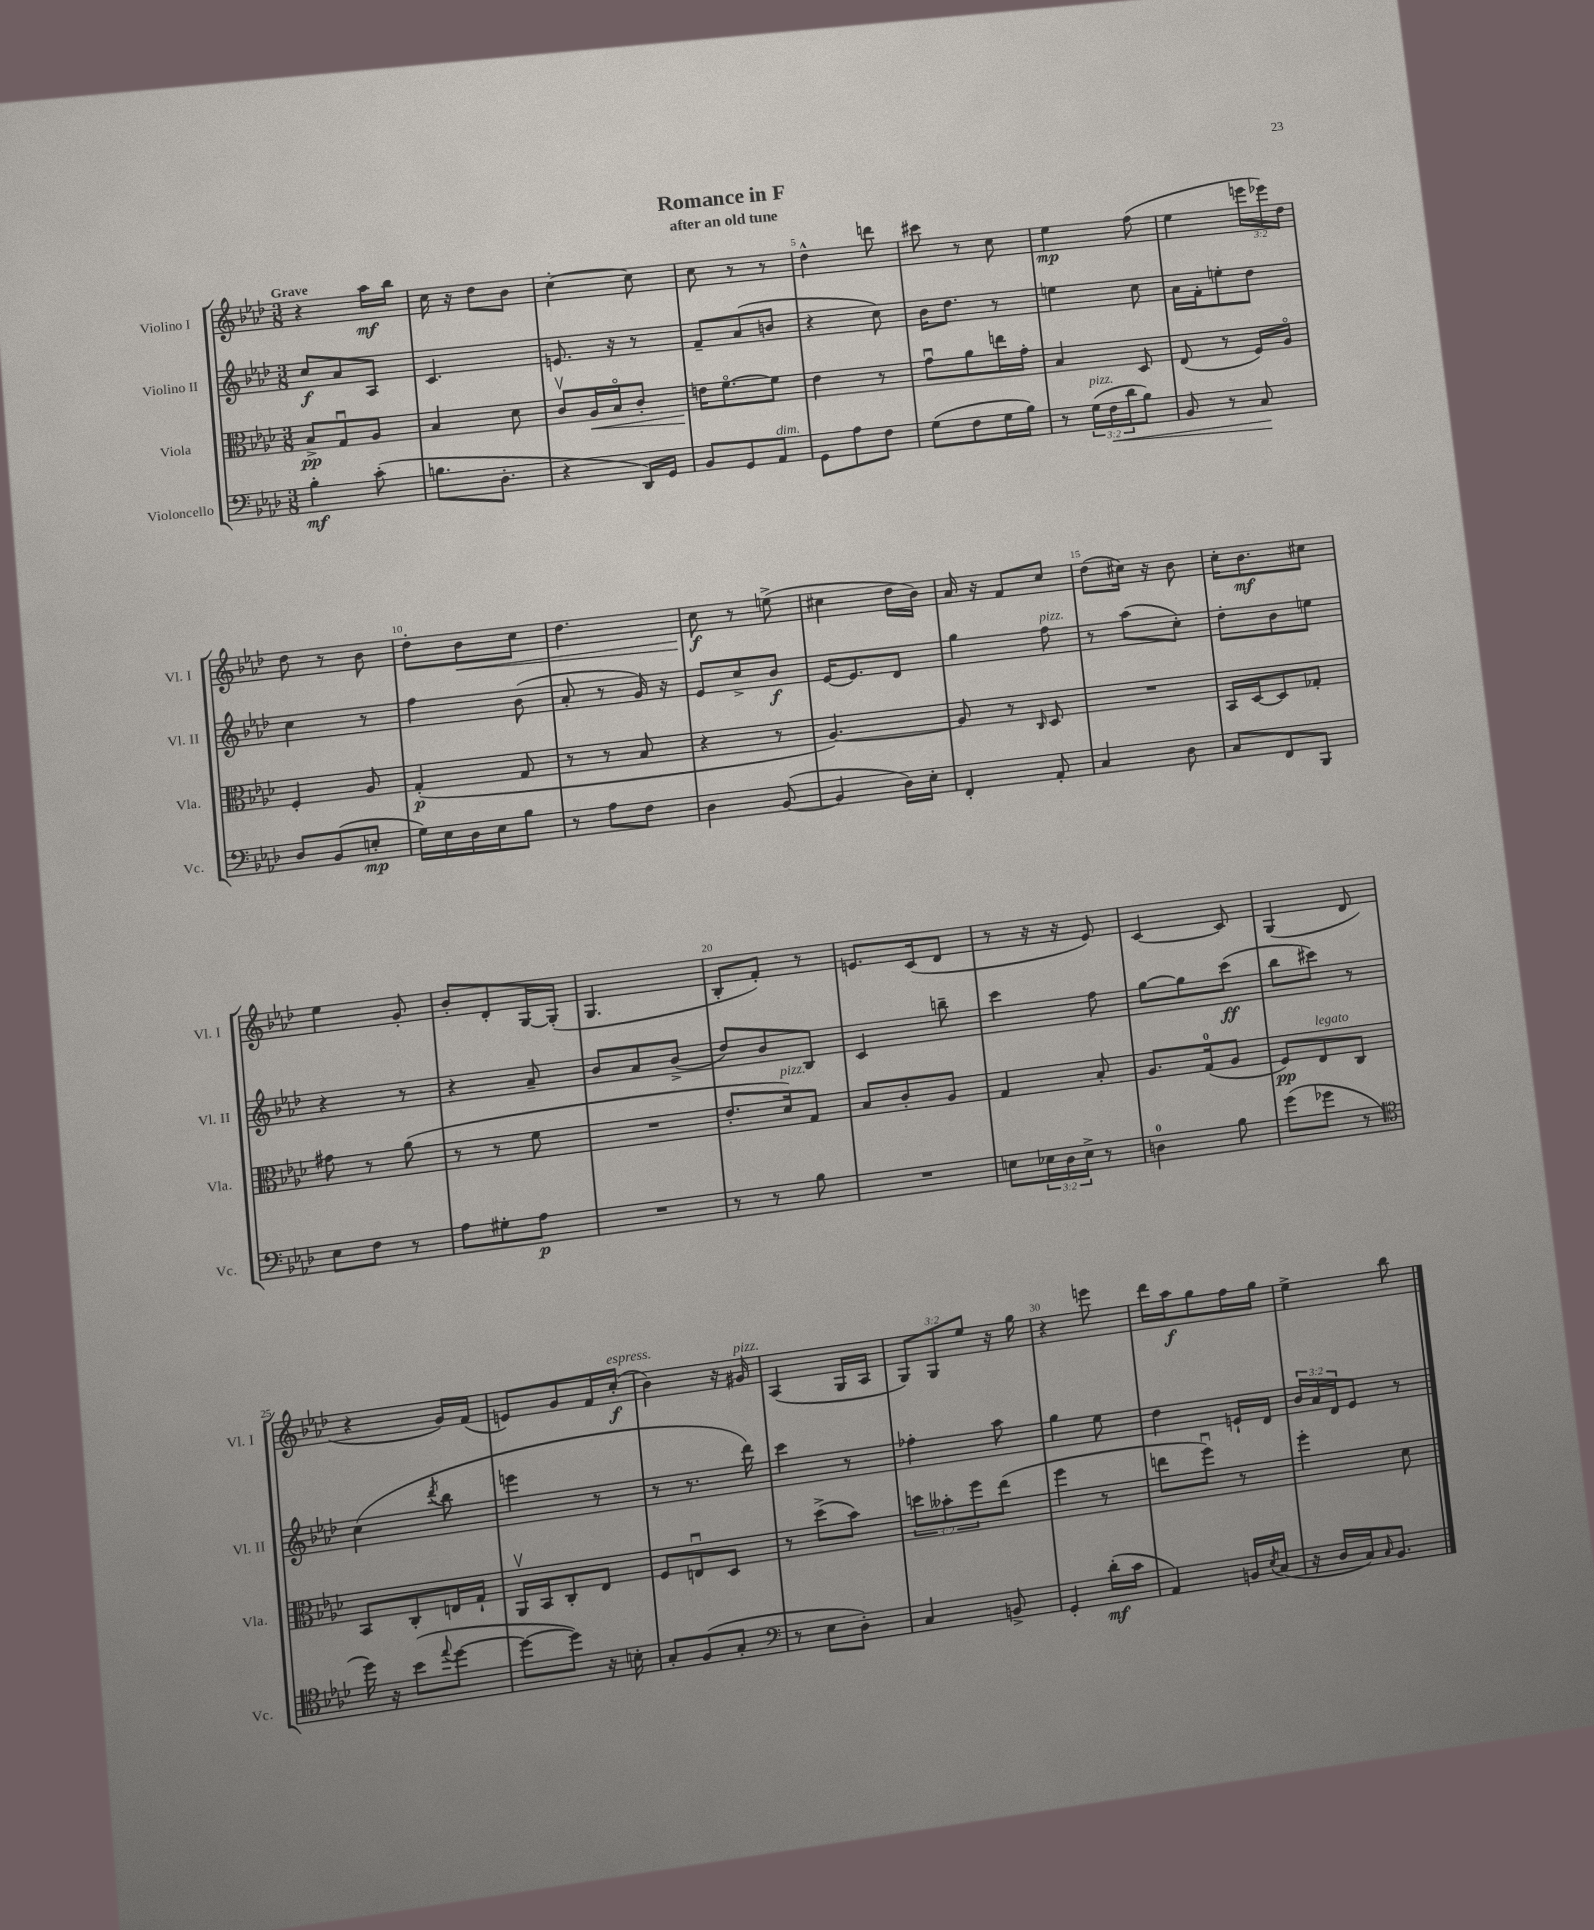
\header { title = "Romance in F" subtitle = "after an old tune" }
<<
\new StaffGroup <<
\new Staff = "s0" \with { instrumentName = "Violino I" shortInstrumentName = "Vl. I" } {
    \clef treble \key aes \major \numericTimeSignature \time 3/8 \override Staff.TupletNumber.text = #tuplet-number::calc-fraction-text \tempo "Grave"
    r4 aes''16\mf bes''16 |
    c''16 r16 des''8 bes'8 |
    c''4~-. c''8 |
    c''8 r8 r8 |
    des''4-^ d'''8 |
    cis'''8 r8 c''8 |
    ees''4\mp f''8( |
    ees''4 \tuplet 3/2 { e'''16 ees'''16) des''16 } |
    des''8 r8 bes'8 |
    des''8-. bes'8\< c''8 |
    des''4. |
    c''8\f\! r8 e''8->( |
    cis''4 des''16 bes'16) |
    aes'16 r16 f'8 c''8 |
    des''8( cis''16) r16 bes'8 |
    c''16-. bes'8.\mf cis''8 |
    ees''4 g'8-. |
    bes'8-. des'8-. g16~ g16-.( |
    g4. |
    bes8-. f'8-.) r8 |
    e'8. c'16( des'8 |
    r8 r16 r16 ees'8) |
    c'4~ c'8 |
    g4( des'8 |
    r4 g'16) f'16( |
    e'8) g'8 f'16 c''16-.\f^\markup { \italic "espress." }( |
    bes'4) r16 gis'16^\markup { \italic "pizz." } |
    aes4( g16 aes16 |
    \tuplet 3/2 { g8) g8 ees''8 } r16 g''16 |
    r4 e'''8 |
    des'''16 aes''16\f g''8 f''16 g''16 |
    ees''4-> bes''8 \bar "|." |
}
\new Staff = "s1" \with { instrumentName = "Violino II" shortInstrumentName = "Vl. II" } {
    \clef treble \key aes \major \numericTimeSignature \time 3/8 \override Staff.TupletNumber.text = #tuplet-number::calc-fraction-text
    c''8\f aes'8 aes8 |
    c'4. |
    e'8. r16 r8 |
    f'8-- aes'8( b'8 |
    r4 c''8) |
    bes'16 des''8. r8 |
    e''4 c''8 |
    aes'16 f'16-. e''8-. des''8 |
    c''4 r8 |
    f''4 bes'8( |
    aes'8-. r8 g'16) r16 |
    ees'8 c''8-> bes'8\f |
    ees'16~ ees'8. des'8 |
    g''4 f''8^\markup { \italic "pizz." } |
    r8 aes''8( c''8-.) |
    des''8-. bes'8 e''8 |
    r4 r8 |
    r4 aes'8-- |
    bes'8 aes'8 bes'8->( |
    des''8) bes'8 bes8 |
    c'4 b''8-- |
    c'''4 f''8 |
    g''8~ g''8 c'''8\ff( |
    bes''8 cis'''8) r8 |
    c''4( \acciaccatura { des'''8 } bes''8 |
    e'''4 r8 |
    r8 r8. des'''16) |
    c'''4 r8 |
    fes''4-. aes''8 |
    g''4 ees''8 |
    des''4 e'16-! des'16 |
    \tuplet 3/2 { bes'16 aes'16 des'16 } ees'8 r8 \bar "|." |
}
\new Staff = "s2" \with { instrumentName = "Viola" shortInstrumentName = "Vla." } {
    \clef alto \key aes \major \numericTimeSignature \time 3/8 \override Staff.TupletNumber.text = #tuplet-number::calc-fraction-text
    bes8->\pp g8\downbow aes8 |
    bes4 des'8 |
    c'8\upbow aes16\< bes16\flageolet c'8-. |
    e'16\! f'8.~\flageolet f'8 |
    ees'4 r8 |
    g'8\downbow aes'8 e''16 g'16-. |
    bes4 des8 |
    ees8( r8 f16) aes16\flageolet |
    f4-. aes8 |
    g4-.\p( g8 |
    r8 r8 bes8 |
    r4 r8 |
    aes4.~) |
    aes8 r8 \grace { c16 } des8 |
    R4. |
    bes,16 des16~ des8 ges8-. |
    gis'8 r8 aes'8( |
    r8 r8 f'8 |
    R4. |
    ees'8.-. des'16^\markup { \italic "pizz." }) g8 |
    bes8 c'8-. aes8 |
    g4 bes8-. |
    aes8. g16-0( aes8 |
    f8\pp) ees8^\markup { \italic "legato" } c8 |
    bes,8 c8-. e16 g16-! |
    aes,16\upbow bes,16 c8-. ees8 |
    f8 e8\downbow des8 |
    r8 des''8->( bes'8) |
    \tuplet 3/2 { d''8 beses'8-. f''8 } ees''8( |
    f''4 r8 |
    e''8 f''8\downbow) r8 |
    f''4-. des'8 \bar "|." |
}
\new Staff = "s3" \with { instrumentName = "Violoncello" shortInstrumentName = "Vc." } {
    \clef bass \key aes \major \numericTimeSignature \time 3/8 \override Staff.TupletNumber.text = #tuplet-number::calc-fraction-text
    bes4-.\mf c'8-.( |
    b8. des8.-. |
    r4 des,16) g,16 |
    bes,8 g,8 aes,8^\markup { \italic "dim." } |
    g,8 aes8 f8 |
    g8( f8 g16 bes16) |
    r8 \tuplet 3/2 { g16^\markup { \italic "pizz." }( f16\< des'16 } bes8) |
    bes,8 r8 c8\! |
    des8 bes,8( e8-.\mp |
    g16) ees16 des16 ees16 bes8 |
    r8 aes8 f8 |
    des4 bes,8~( |
    bes,4 des16) ees16-. |
    f,4-. aes,8-. |
    c4 des8 |
    c8 f,8 bes,,8 |
    ees8 f8 r8 |
    aes8 gis8-. aes8\p |
    R4. |
    r8 r8 bes8 |
    R4. |
    e8 \tuplet 3/2 { ees16 des16 ees16-> } r8 |
    d4-0 bes8 |
    g'8( ges'8 r8 |
    \clef tenor des''16) r16 bes'8( \appoggiatura { ees''8 } des''8~ |
    des''8~ des''8) r16 b16-. |
    g8-. f8( g8-. |
    \clef bass r8 ees8 des8-.) |
    c4 b,8-> |
    g,4-. des'16-.\mf( c'16 |
    aes,4) b,16 \acciaccatura { ees8 } c16( |
    r16 des16 c16) \grace { c16 } bes,8. \bar "|." |
}
>>
>>
\layout { \context { \Score \override BarNumber.break-visibility = ##(#f #t #t) barNumberVisibility = #(every-nth-bar-number-visible 5) } }
